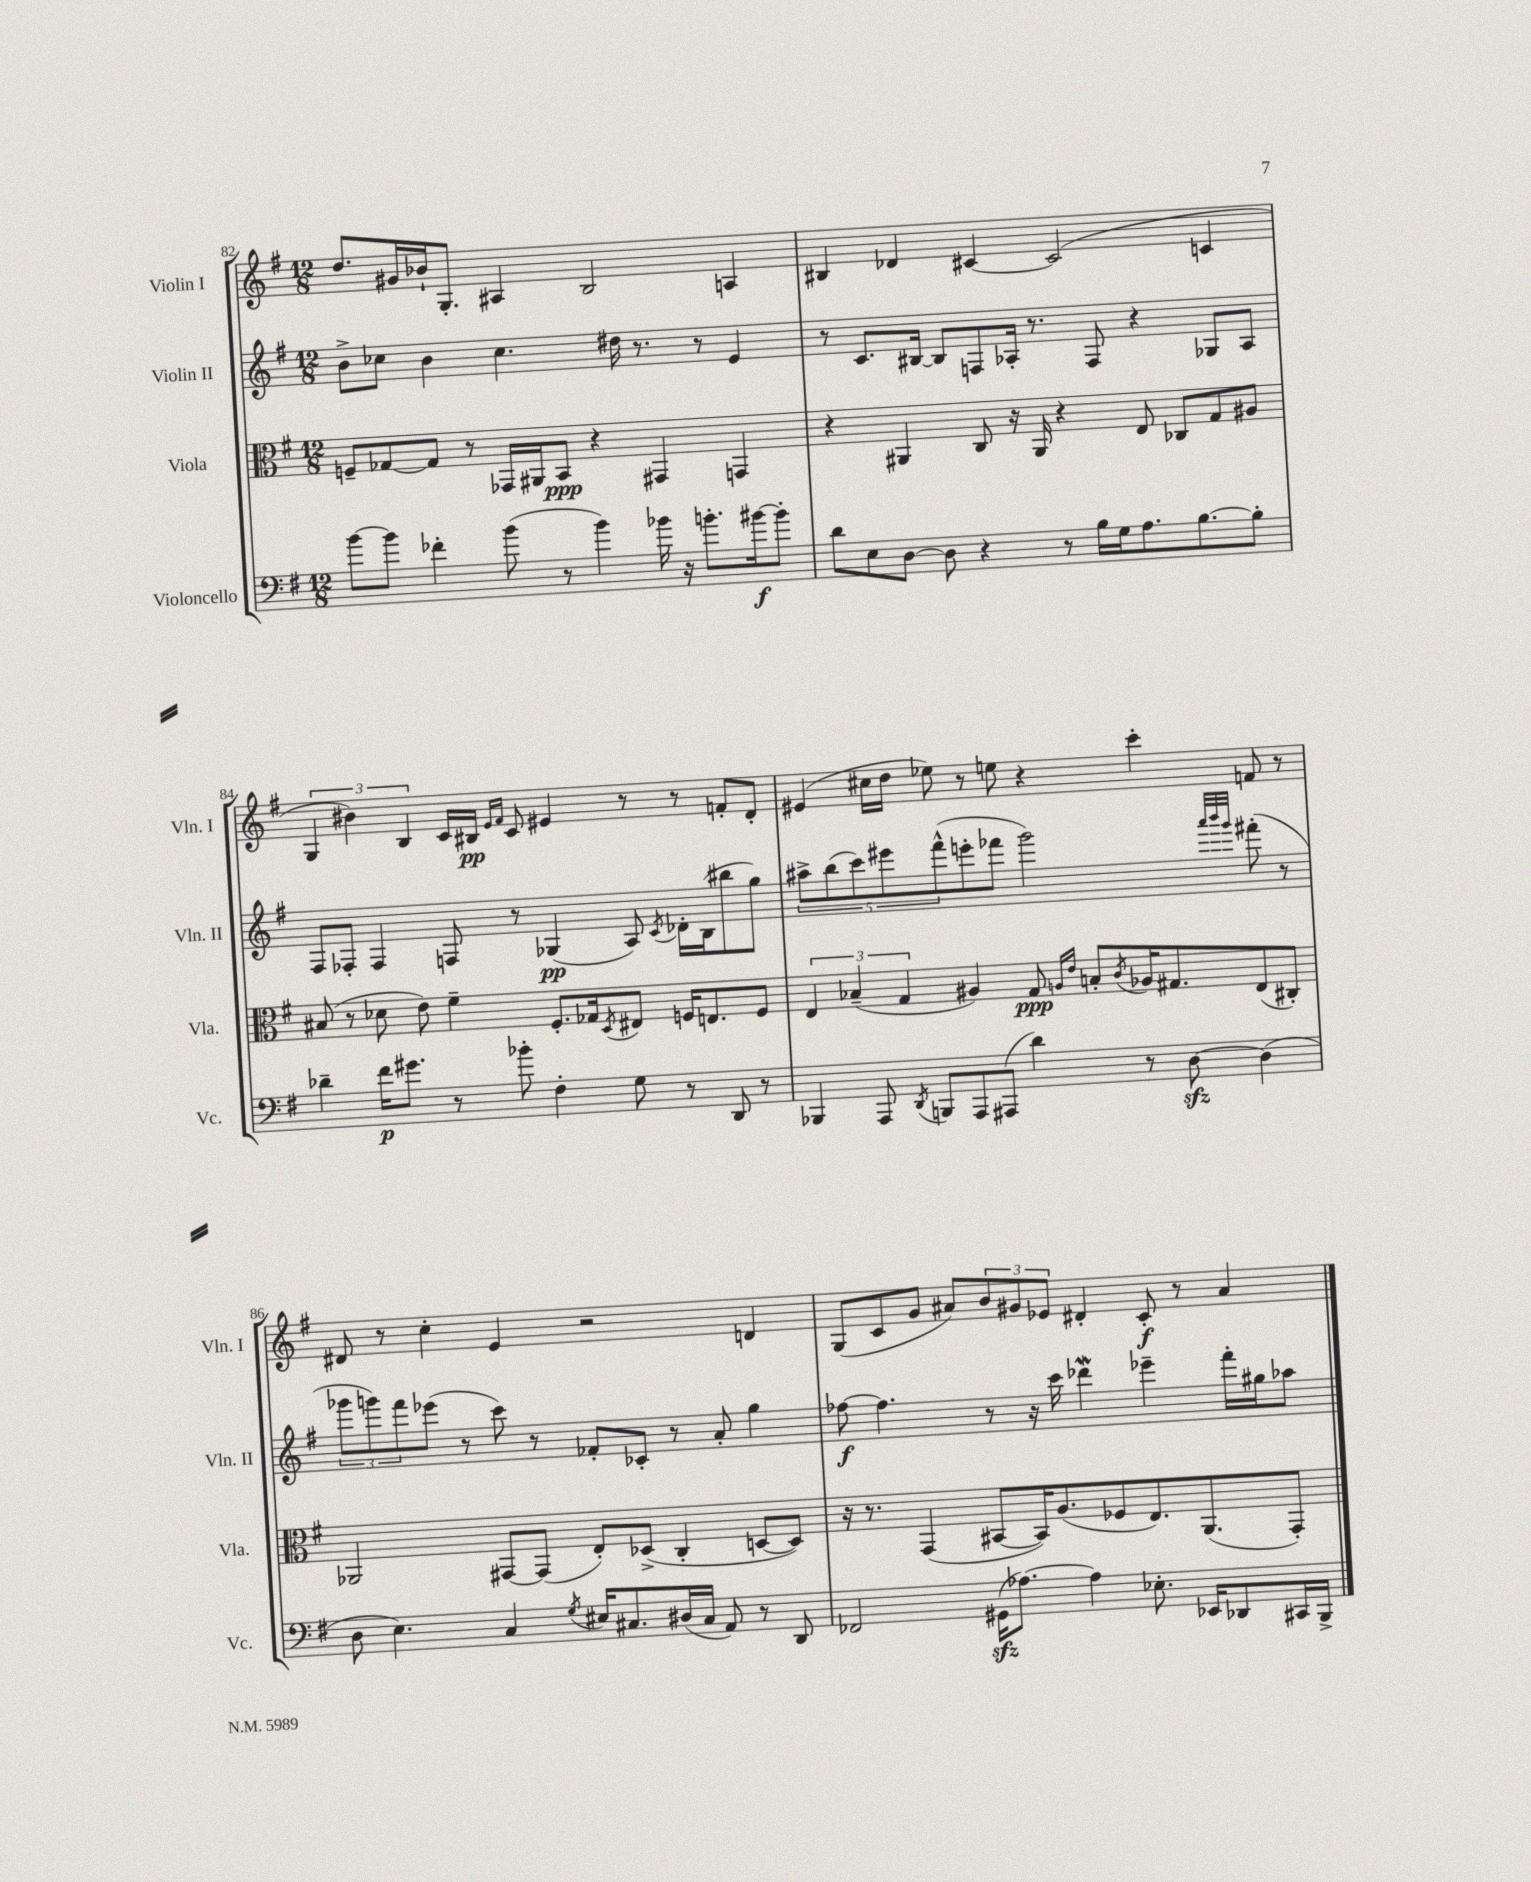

**kern	**dynam	**kern	**dynam	**kern	**dynam	**kern	**dynam
*part4	*part4	*part3	*part3	*part2	*part2	*part1	*part1
*staff4	*staff4	*staff3	*staff3	*staff2	*staff2	*staff1	*staff1
*I"Violoncello	*	*I"Viola	*	*I"Violin II	*	*I"Violin I	*
*I'Vc.	*	*I'Vla.	*	*I'Vln. II	*	*I'Vln. I	*
*clefF4	*	*clefC3	*	*clefG2	*	*clefG2	*
*k[f#]	*	*k[f#]	*	*k[f#]	*	*k[f#]	*
*M12/8	*	*M12/8	*	*M12/8	*	*M12/8	*
=82	=82	=82	=82	=82	=82	=82	=82
[8b\L	.	8Fn~/L	.	8b^\L	.	8.dd/L	.
8b\J]	.	[8G-X/	.	8cc-X\J	.	.	.
.	.	.	.	.	.	16g#X/L	.
4f-X'\	.	8G-/J]	.	4b\	.	16b-X`/J	.
.	.	.	.	.	.	8.G'/J	.
.	.	8r	.	.	.	.	.
(8b\	.	16GG-X/LL	.	4.cc-\	.	4A#X/	.
.	.	16AA#X/J	.	.	.	.	.
8r	.	8BB/J	ppp	.	.	.	.
4b\)	.	4r	.	.	.	2B/	.
.	.	.	.	16dd#X\	.	.	.
.	.	.	.	8.r	.	.	.
16b-X\	.	4GG#X/	.	.	.	.	.
16r	.	.	.	.	.	.	.
8.bn'\L	.	.	.	8r	.	.	.
.	.	4GGn/	.	4e/	.	4An/	.
[16b#X\k	f	.	.	.	.	.	.
8b#'\J]	.	.	.	.	.	.	.
=83	=83	=83	=83	=83	=83	=83	=83
8d\L	.	4r	.	8r	.	4B#X/	.
8E\	.	.	.	8.c/L	.	.	.
[8D\J	.	4AA#X/	.	.	.	4d-X/	.
.	.	.	.	[16B#X/Jk	.	.	.
8D\]	.	.	.	8B#/L]	.	.	.
4r	.	8C/	.	8Fn/	.	[4c#X/	.
.	.	16r	.	16A-X'/Jk	.	.	.
.	.	16AA#/	.	8.r	.	.	.
8r	.	4r	.	.	.	(2c#/]	.
16B\LL	.	.	.	8F/	.	.	.
16G\J	.	.	.	.	.	.	.
8.A\	.	8E/	.	4r	.	.	.
.	.	8C-X/L	.	.	.	.	.
[8.B\	.	.	.	.	.	.	.
.	.	8G/	.	8G-X/L	.	4cn/	.
8B'\J]	.	8A#X/J	.	8A-/J	.	.	.
!!LO:LB:g=z
=84	=84	=84	=84	=84	=84	=84	=84
4d-X~\	.	(8B#X/	.	8F#/L	.	6G/	.
.	.	8r	.	8F-X'/J	.	.	.
.	.	.	.	.	.	6b#X\)	.
16f#\KL	p	8d-X\	.	4F-/	.	.	.
8.g#X\J	.	.	.	.	.	.	.
.	.	.	.	.	.	6B/	.
.	.	8e\)	.	.	.	.	.
8r	.	4f#~\	.	8Fn/	.	16c/LL	.
.	.	.	.	.	.	16B#X/JJ	pp
.	.	.	.	.	.	16qqe/LL	.
.	.	.	.	.	.	16qqf#/JJ	.
8b-X'\	.	.	.	8r	.	8c/	.
4F#'\	.	8.F#'/L	.	(4G-X/	pp	4e#X/	.
.	.	16G-X/k	.	.	.	.	.
.	.	8qD/	.	.	.	.	.
8G\	.	8E#X/J	.	8A/)	.	8r	.
.	.	.	.	8qc/	.	.	.
8r	.	16Fn/KL	.	16d-X'\LL	.	8r	.
.	.	8.En/	.	(16B\J	.	.	.
8DD/	.	.	.	8bb#X\	.	8fn'/L	.
8r	.	8F/J	.	8gg\J)	.	8d'/J	.
=85	=85	=85	=85	=85	=85	=85	=85
4BBB-X/	.	6E/	.	10aa#X^\L	.	(4e#X/	.
.	.	.	.	(10bb\	.	.	.
.	.	(6B-X~/	.	.	.	.	.
.	.	.	.	10ccc\)	.	.	.
8AAA/	.	.	.	.	.	16cc#X\LL	.
.	.	.	.	10eee#X\	.	.	.
.	.	.	.	.	.	16dd\JJ	.
.	.	6G/	.	.	.	.	.
8qDD/	.	.	.	.	.	.	.
8BBBn/L	.	.	.	.	.	8ee-X\)	.
.	.	.	.	(10fff#^^\	.	.	.
8AAA/	.	4A#X/)	.	8eeen'\	.	8r	.
(8AAA#X/J	.	.	.	8fff-X\J	.	8een\	.
4d\)	.	8G/	ppp	2ggg\)	.	4r	.
.	.	16qqAn/LL	.	.	.	.	.
.	.	16qqe/JJ	.	.	.	.	.
.	.	8Bn'/L	.	.	.	.	.
.	.	8qc/	.	.	.	.	.
8r	.	16A-X/K	.	.	.	4ccc'\	.
.	.	8.G#X/	.	.	.	.	.
[8Dzz\	.	.	.	.	.	.	.
.	.	.	.	32qqaaa/LLL	.	.	.
.	.	.	.	32qqbbb/	.	.	.
.	.	.	.	32qqggg/JJJ	.	.	.
(4D\]	.	(8E/	.	(8fff#X'\	.	8fn/	.
.	.	8C#X'/J)	.	8r	.	8r	.
!!LO:LB:g=z
=86	=86	=86	=86	=86	=86	=86	=86
8D\	.	2AA-X/	.	12ggg-X\L	.	8d#X/	.
.	.	.	.	12gggn\)	.	.	.
4.E\)	.	.	.	.	.	8r	.
.	.	.	.	12fff#\	.	.	.
.	.	.	.	(8eee-X\J	.	4cc'\	.
.	.	.	.	8r	.	.	.
4C/	.	[8GG#X/L	.	8ccc\)	.	4e/	.
.	.	(8GG#/J]	.	8r	.	.	.
8qG/	.	.	.	.	.	.	.
16E#X/KL	.	8E'/L)	.	8f-X'/L	.	2r	.
8.C#X/	.	.	.	.	.	.	.
.	.	(8D-X^/J	.	8c-X'/J	.	.	.
(16D#X/L	.	4C'/	.	8r	.	.	.
16C#/JJ	.	.	.	.	.	.	.
8AA/)	.	.	.	8a'/	.	.	.
8r	.	[8Dn/L	.	4gg\	.	4dn/	.
8DD/	.	8D/J])	.	.	.	.	.
=87	=87	=87	=87	=87	=87	=87	=87
2FF-X/	.	16r	.	[8ff-X\	f	(8G/L	.
.	.	8.r	.	.	.	.	.
.	.	.	.	4.ff-\]	.	8c/	.
.	.	(4GG/	.	.	.	8g/J	.
.	.	.	.	.	.	8a#X/L)	.
(16GG#Xzz\KL	.	[8BB#X/L	.	8r	.	12b/	.
[8.A-X\J)	.	.	.	.	.	.	.
.	.	.	.	.	.	12g#X/	.
.	.	16BB#/K])	.	16r	.	.	.
.	.	.	.	.	.	12e-X/J	.
.	.	(8.A/	.	16ccc\	.	.	.
4A-\]	.	.	.	4ddd-Xw\	.	4d#X'/	.
.	.	8F-X/	.	.	.	.	.
8.E-X'\	.	8.E/)	.	4eee-X~\	.	8c'/	f
.	.	.	.	.	.	8r	.
16EE-X/KL	.	(8.AA/	.	.	.	.	.
8DD-X/	.	.	.	16fff#'\LL	.	4a#/	.
.	.	.	.	16gg#X\J	.	.	.
16CC#X/L	.	8GG'/J)	.	8aa-X\J	.	.	.
16BBB^/JJ	.	.	.	.	.	.	.
==	==	==	==	==	==	==	==
*-	*-	*-	*-	*-	*-	*-	*-
